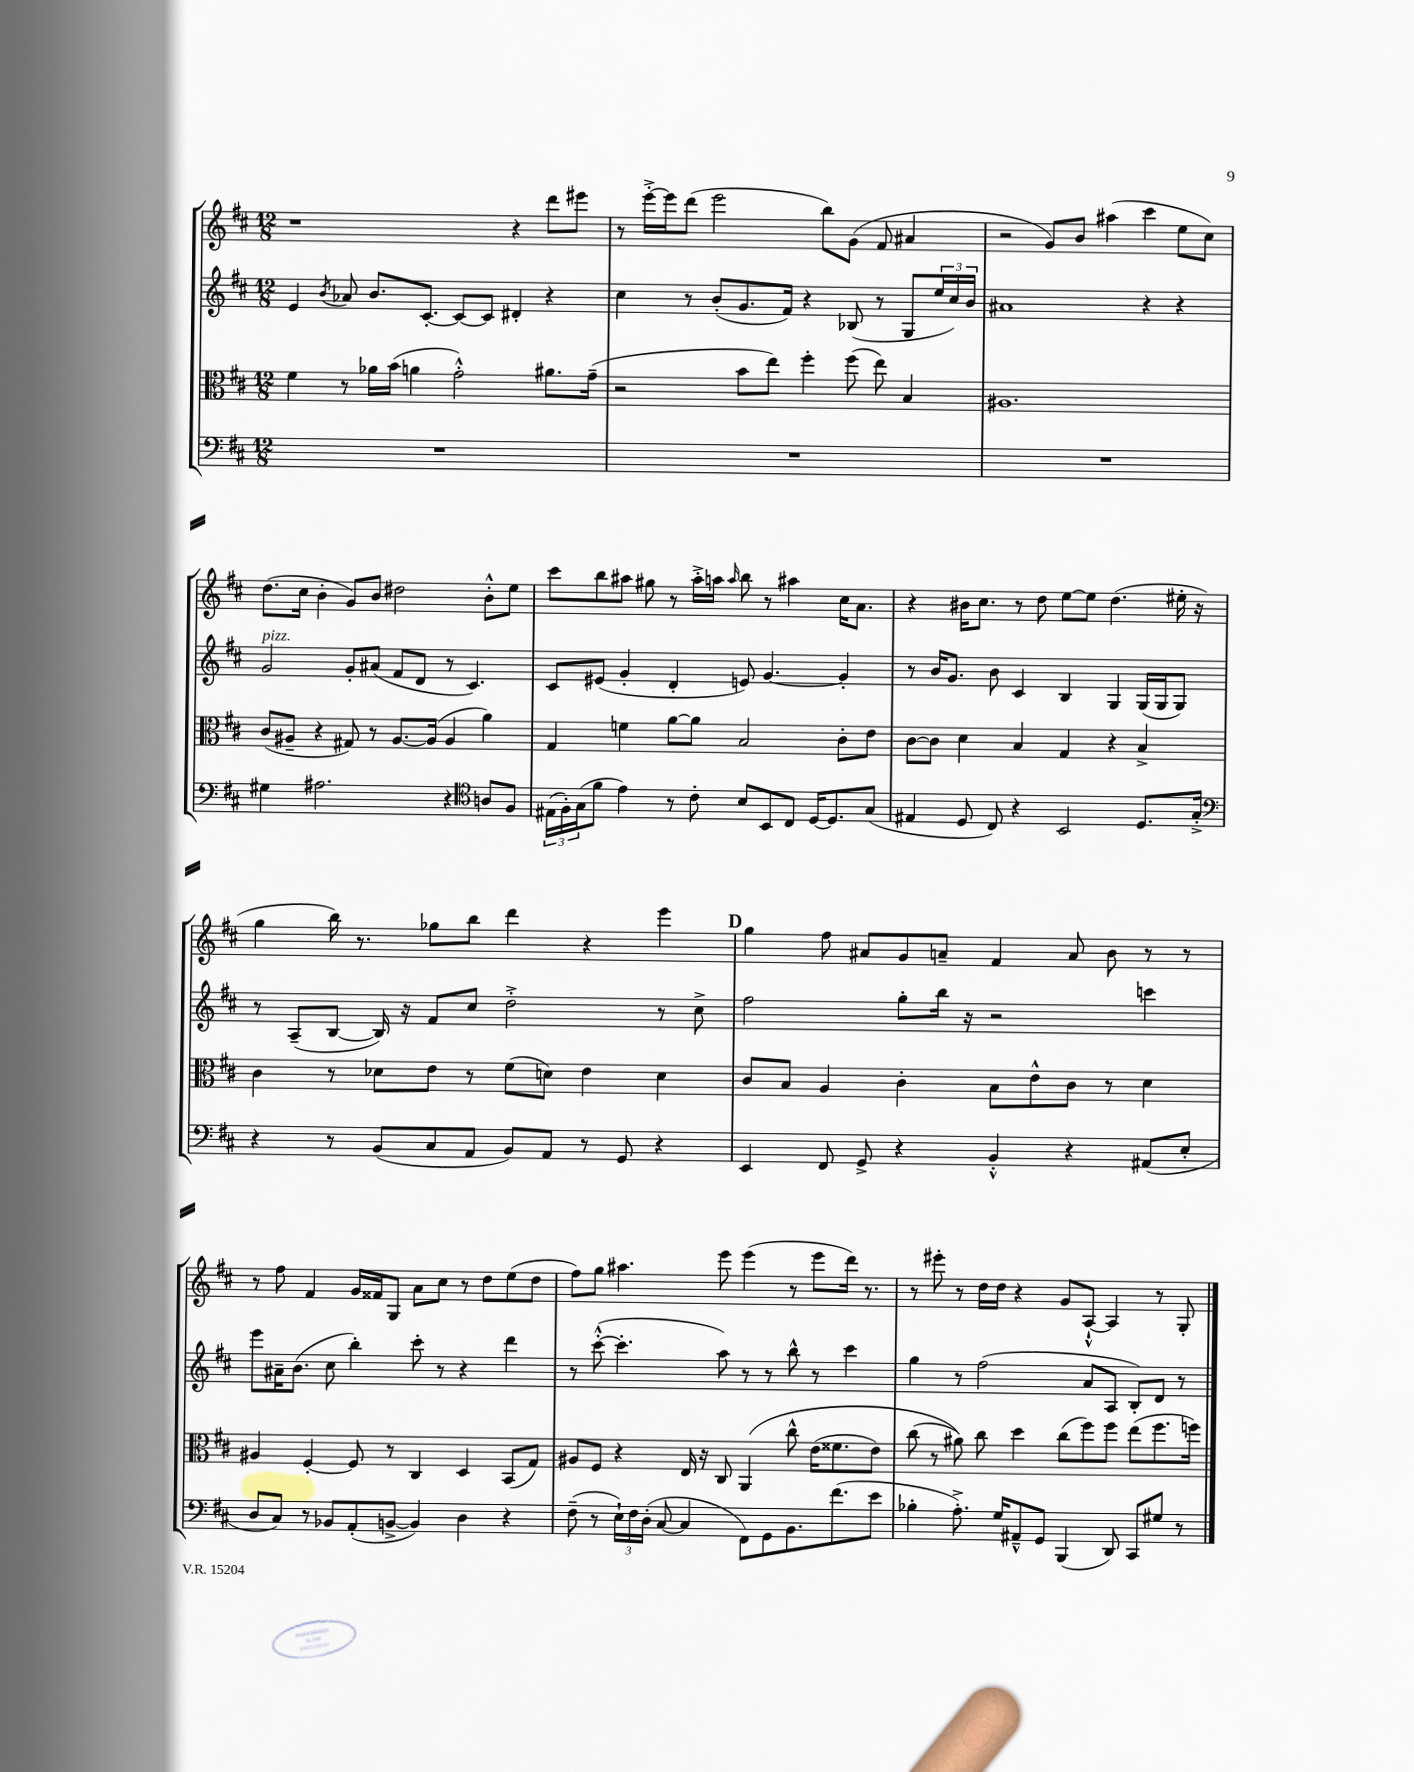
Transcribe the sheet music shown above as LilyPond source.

<<
\new StaffGroup <<
\new Staff = "s0" {
    \clef treble \key d \major \numericTimeSignature \time 12/8
    r1 r4 d'''8 eis'''8 |
    r8 e'''16~-.-> e'''16 d'''8( e'''2 b''8) g'8( fis'8 ais'4 |
    r2 g'8) b'8 ais''4( cis'''4 e''8 cis''8) |
    d''8.( cis''16 b'4-. g'8) b'8 dis''2 b'8-.-^ e''8 |
    cis'''8 b''8 ais''8 gis''8 r8 ais''16-.-> a''16 \grace { a''16 } b''8 r8 ais''4 cis''16 a'8. |
    r4 bis'16 cis''8. r8 d''8 e''8~ e''8 d''4.( eis''16-. r16 |
    g''4 b''16) r8. ges''8 b''8 d'''4 r4 e'''4 |
    \mark \markup { \bold "D" } g''4 fis''8 ais'8 g'8 a'8-- fis'4 a'8 b'8 r8 r8 |
    r8 fis''8 fis'4 g'16 fisis'16 g8 a'8 cis''8 r8 d''8 e''8( d''8 |
    fis''8) g''8 ais''4. e'''8 e'''4( r8 e'''8 d'''16) r8. |
    r8 eis'''8-. r8 d''16 d''16 r4 g'8 a8~-!-^ a4 r8 g8-. \bar "|." |
}
\new Staff = "s1" {
    \clef treble \key d \major \numericTimeSignature \time 12/8
    e'4 \acciaccatura { b'8 } aes'8 b'8. cis'8.~-. cis'8~ cis'8 dis'4-. r4 |
    cis''4 r8 b'8-.( g'8. fis'16) r4 bes8( r8 g8 \tuplet 3/2 { e''16 cis''16) b'16 } |
    ais'1 r4 r4 |
    g'2^\markup { \italic "pizz." } g'8-. ais'8( fis'8 d'8 r8 cis'4.) |
    cis'8 eis'8( g'4-. d'4-. e'8) g'4.~ g'4-. |
    r8 b'16 g'8. b'8 cis'4 b4 g4 g16( g16 g8) |
    r8 a8--( b8~ b16) r16 fis'8 cis''8 d''2-.-> r8 cis''8-> |
    \mark \markup { \bold "D" } fis''2 g''8-. b''16 r16 r2 c'''4 |
    e'''8 ais'16-- b'8.( cis''8 b''4-.) cis'''8-. r8 r4 d'''4 |
    r8 cis'''8~-.-^( cis'''4.-. a''8) r8 r8 b''8-^ r8 cis'''4 |
    g''4 r8 fis''2( a'8 a8 b8-.) d'8 r8 \bar "|." |
}
\new Staff = "s2" {
    \clef alto \key d \major \numericTimeSignature \time 12/8
    fis'4 r8 aes'16 b'16( a'4 g'2-.-^) ais'8. g'16--( |
    r2 b'8 e''8) fis''4-. fis''8( e''8) b4 |
    ais1. |
    cis'8( ais8-- r4 gis8) r8 ais8.~ ais16( ais4 a'4) |
    g4 f'4 a'8~ a'8 b2 cis'8-. e'8 |
    cis'8~ cis'8 d'4 b4 g4 r4 b4-> |
    cis'4 r8 des'8 e'8 r8 fis'8( d'8) e'4 d'4 |
    \mark \markup { \bold "D" } cis'8 b8 a4 cis'4-. b8 e'8-^ cis'8 r8 d'4 |
    ais4 fis4~-. fis8 r8 cis4 d4 b,8( g8) |
    ais8 fis8 r4 e16 r16 cis8 a,4\( cis''8-^ e'16( fisis'8. e'8) |
    cis''8( r8 ais'8)\) cis''8 d''4 cis''8( fis''8) fis''8 e''8( fis''8. f''16) \bar "|." |
}
\new Staff = "s3" {
    \clef bass \key d \major \numericTimeSignature \time 12/8
    R1. |
    R1. |
    R1. |
    gis4 ais2. r4 \clef tenor a8 fis8 |
    \tuplet 3/2 { eis16( fis16-.) g16( } fis'8 e'4) r8 cis'8-. b8 b,8 cis8 d16~ d8. g8( |
    eis4 d8 cis8) r4 b,2 d8. g16-.-> |
    \clef bass r4 r8 b,8( cis8 a,8 b,8) a,8 r8 g,8 r4 |
    \mark \markup { \bold "D" } e,4 fis,8 g,8-> r4 b,4-.-^ r4 ais,8( e8-. |
    d8 cis8) r8 bes,8 a,8-.( b,8~-> b,4) d4 r4 |
    fis8--( r8 \tuplet 3/2 { e16-!) fis16 d16-.( } cis8~ cis4 fis,8) g,8 b,8. fis'8.( e'8 |
    bes4-. a8.-.->) g16 ais,8---^ g,8 b,,4( d,8) cis,8 gis8 r8 \bar "|." |
}
>>
>>
\layout { \context { \Score \remove "Bar_number_engraver" } }
